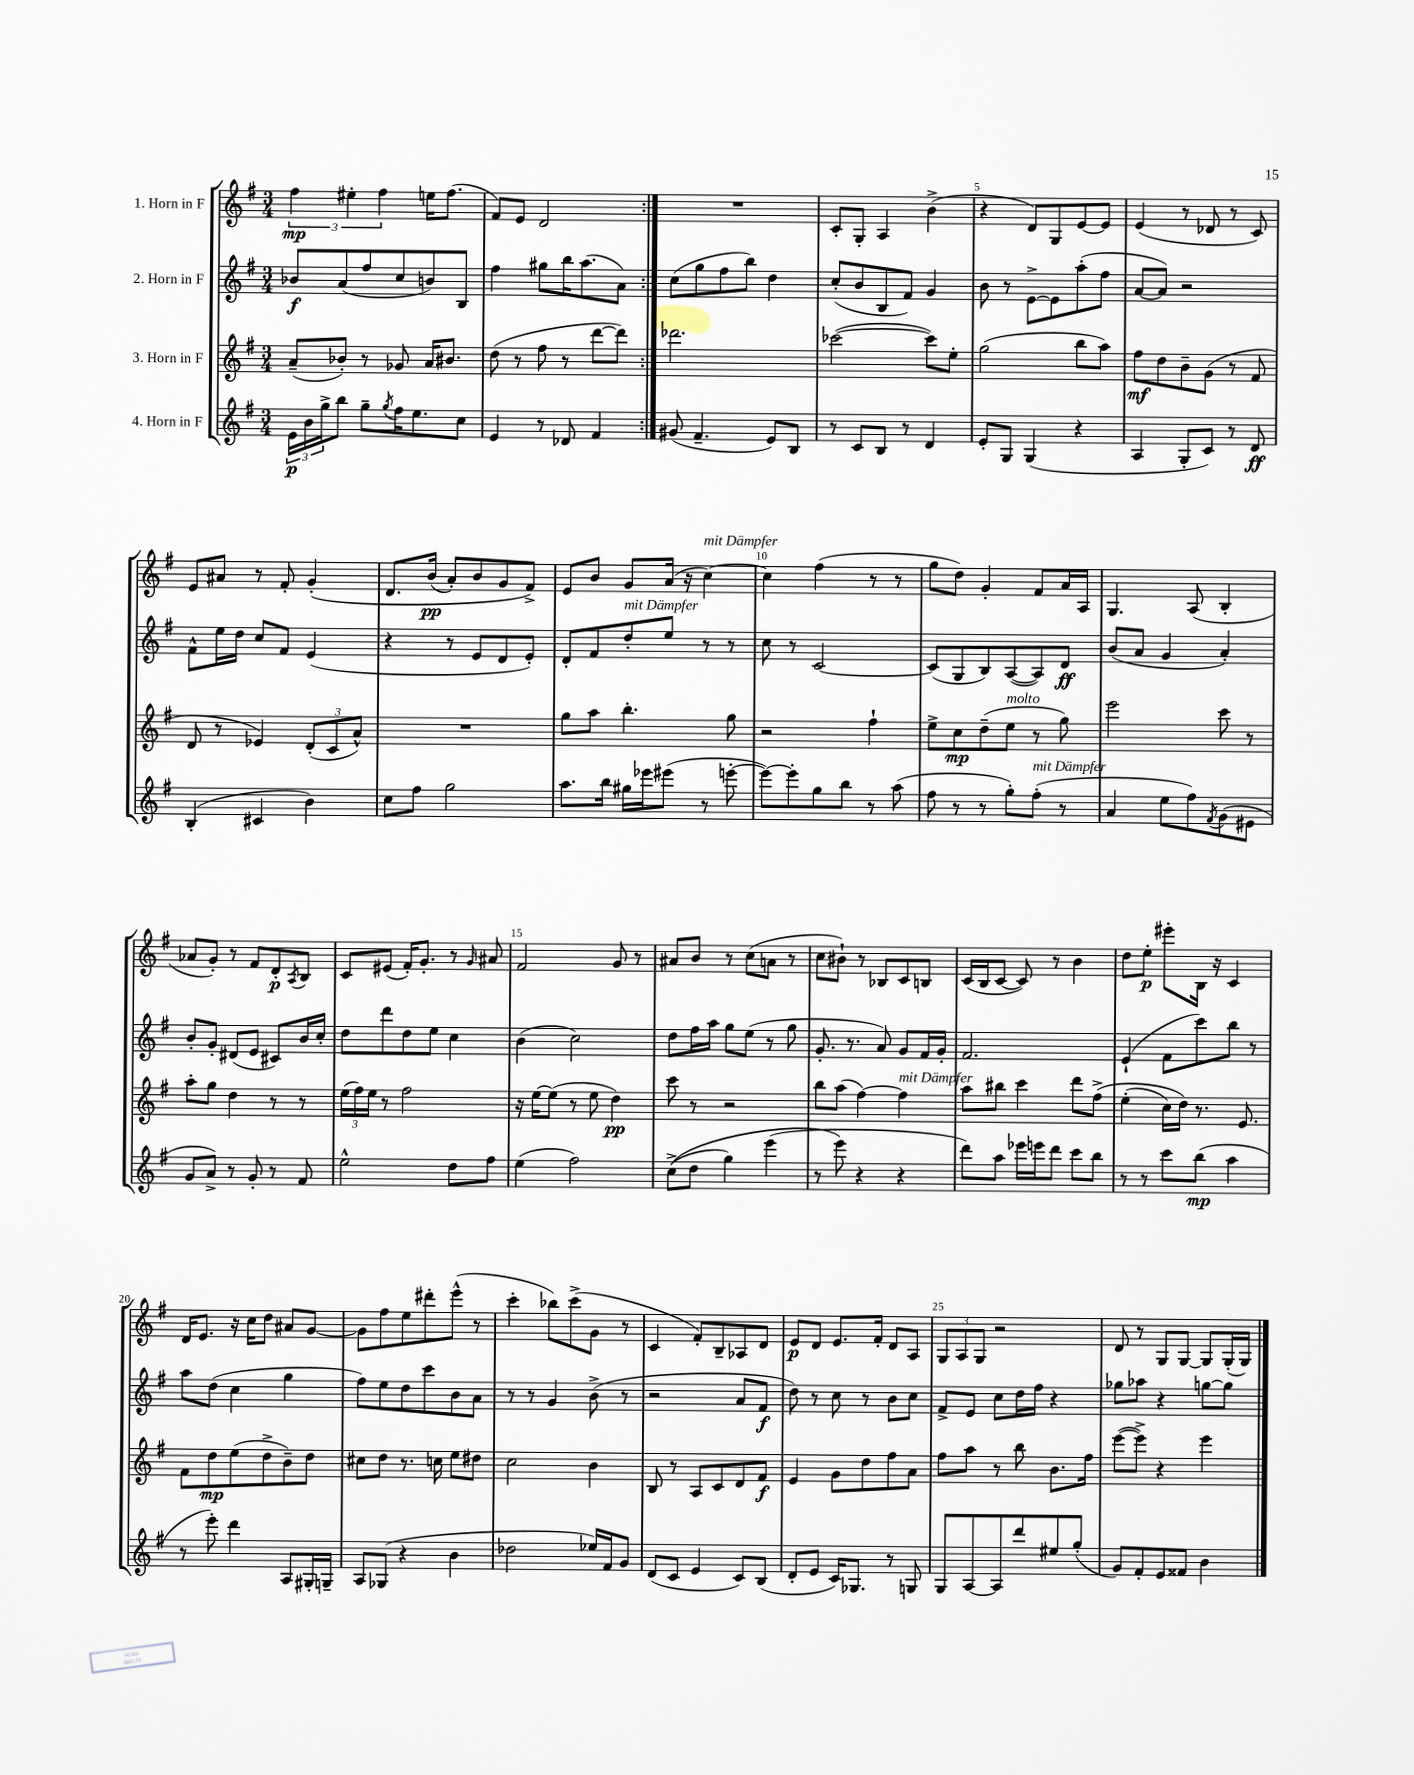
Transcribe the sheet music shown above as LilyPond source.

<<
\new StaffGroup <<
\new Staff = "s0" \with { instrumentName = "1. Horn in F" } {
    \clef treble \key g \major \numericTimeSignature \time 3/4
    \repeat volta 2 { \tuplet 3/2 { fis''4\mp eis''4-. fis''4 } e''16 fis''8.( |
    fis'8) e'8 d'2 | }
    R2. |
    c'8-. g8-. a4 b'4->( |
    r4 d'8) g8 e'8~ e'8 |
    e'4( r8 des'8 r8 c'8) |
    e'8 ais'8 r8 fis'8-. g'4-.\( |
    d'8. b'16\pp( a'8-.) b'8 g'8 fis'8->\) |
    e'8 b'8 g'8 a'16( r16 c''4~^\markup { \italic "mit Dämpfer" }) |
    c''4 fis''4( r8 r8 |
    g''8 d''8) g'4-. fis'8 a'16 a16 |
    g4. a8( b4-. |
    aes'8 g'8-.) r8 fis'8 d'8-.\p \acciaccatura { a8 } b8 |
    c'8 eis'8( fis'16-.) g'8.-. r8 \grace { g'16 } ais'8 |
    fis'2 g'8 r8 |
    ais'8 b'8 r8 c''8( a'8 r8 |
    c''8 bis'8-!) r8 bes8 c'8 b8 |
    c'16( b16 c'8~ c'8) r8 b'4 |
    d''8 e''8-.\p eis'''8-. b16 r16 c'4 |
    d'16 e'8. r16 c''16 d''8 ais'8 g'8~ |
    g'8 fis''8 e''8 dis'''8-. e'''8-^( r8 |
    c'''4-. bes''8) c'''8->( g'8 r8 |
    c'4 fis'8-.) b8-- aes8 d'8 |
    e'8\p d'8 e'8. fis'16-. d'8 a8 |
    \tuplet 3/2 { g8 a8 g8 } r2 |
    d'8 r8 g8 g8~ g8 g16-.( g16) \bar "|." |
}
\new Staff = "s1" \with { instrumentName = "2. Horn in F" } {
    \clef treble \key g \major \numericTimeSignature \time 3/4
    \repeat volta 2 { bes'8\f a'8( fis''8 c''8 b'8) b8 |
    fis''4 gis''8 b''16 a''8.( a'8) | }
    c''8( g''8 fis''8 b''8) d''4 |
    c''8-.( b'8 b8 fis'8) g'4 |
    b'8 r8 e'8~-> e'8 a''8-.( fis''8 |
    a'8~ a'8) r2 |
    fis'8-^ e''16 d''16 c''8 fis'8 e'4( |
    r4 r8 e'8 d'8 e'8-.) |
    d'8-. fis'8 d''8-.^\markup { \italic "mit Dämpfer" } e''8 r8 r8 |
    c''8 r8 c'2~ |
    c'8( g8 b8) a8~( a8) d'8\ff |
    b'8( a'8 g'4 a'4-.) |
    b'8-. g'8-. dis'8( e'8 cis'8) b'16 c''16-. |
    d''8 d'''8 d''8 e''8 c''4 |
    b'4( c''2) |
    d''8 fis''16 a''16 g''8 e''8( r8 g''8 |
    g'8.-. r8. a'8) g'8 fis'16 g'16-. |
    fis'2. |
    e'4-!( fis'8 c'''8) b''8 r8 |
    a''8 d''8( c''4 g''4 |
    fis''8) e''8 d''8 c'''8 b'8 a'8 |
    r8 r8 g'4 b'8->( r8 |
    r2 a'8 fis'8\f |
    d''8) r8 c''8 r8 b'8 c''8 |
    fis'8-> e'8 c''8 d''16 fis''16 r4 |
    ges''8 aes''8 r4 g''8~ g''8 \bar "|." |
}
\new Staff = "s2" \with { instrumentName = "3. Horn in F" } {
    \clef treble \key g \major \numericTimeSignature \time 3/4
    \repeat volta 2 { a'8--( bes'8-.) r8 ges'8 a'16 bis'8. |
    d''8( r8 fis''8 r8 d'''8~ d'''8) | }
    des'''2. |
    ces'''2~( ces'''8) e''8-. |
    g''2( b''8 a''8) |
    fis''8\mf d''8 b'8-- g'8( r8 fis'8 |
    d'8 r8 ees'4) \tuplet 3/2 { d'8-.( c'8 a'8-^) } |
    R2. |
    g''8 a''8 b''4.-. g''8 |
    r2 fis''4-! |
    e''8-> c''8\mp d''8--( e''8^\markup { \italic "molto" } r8 g''8) |
    e'''2 c'''8 r8 |
    a''8-. g''8 d''4 r8 r8 |
    \tuplet 3/2 { e''16( fis''16) e''16 } r8 fis''2 |
    r16 e''16~ e''8( r8 e''8 d''4\pp) |
    c'''8 r8 r2 |
    b''8 a''8( fis''4~) fis''4^\markup { \italic "mit Dämpfer" } |
    a''8 bis''8 c'''4 d'''8 fis''8->\( |
    e''4-.( c''16) d''16\) r8. e'8. |
    fis'8 d''8\mp e''8( d''8-> b'8--) d''8 |
    cis''8 d''8 r8. c''16 e''8 dis''8 |
    c''2 b'4 |
    b8 r8 a8 c'8 d'8 fis'8\f |
    e'4 g'8 d''8 fis''8 a'8 |
    fis''8 a''8 r8 b''8 b'8. fis''16 |
    e'''8~( e'''8->) r4 e'''4 \bar "|." |
}
\new Staff = "s3" \with { instrumentName = "4. Horn in F" } {
    \clef treble \key g \major \numericTimeSignature \time 3/4
    \repeat volta 2 { \tuplet 3/2 { e'16\p b'16 g''16-> } b''8 g''8-- \acciaccatura { g''8 } fis''16 e''8. c''8 |
    e'4 r8 des'8 fis'4 | }
    gis'8( fis'4.-- e'8) b8 |
    r8 c'8 b8 r8 d'4 |
    e'8-. g8 g4( r4 |
    a4 g8-. c'8) r8 d'8\ff |
    b4-.( cis'4 b'4) |
    c''8 fis''8 g''2 |
    a''8. b''16 gis''16 ees'''16 eis'''8( r8 e'''8~-. |
    e'''8~) e'''8-. g''8 b''8 r8 a''8( |
    fis''8 r8 r8 g''8-.) fis''8-.^\markup { \italic "mit Dämpfer" }( r8 |
    a'4 e''8 fis''8) \acciaccatura { fis'8 } g'8( eis'8 |
    g'8 a'8->) r8 g'8-. r8 fis'8 |
    e''2-^ d''8 fis''8 |
    e''4( fis''2) |
    c''8->(\( d''8 g''4) e'''4( |
    r8 e'''8\) r4 r4 |
    d'''8) a''8 ees'''16 e'''16 d'''8 c'''8 b''8 |
    r8 r8 c'''8 b''8\mp( a''4 |
    r8 e'''8-.) d'''4 a8 gis16-. g16-- |
    a8 ges8( r4 b'4 |
    des''2 ees''16) fis'16 g'8 |
    d'8( c'8 e'4 c'8) b8( |
    d'8-. e'8 c'16) ges8. r8 g8 |
    g8 a8~ a8 d'''8 eis''8 g''8-.( |
    g'8) fis'8-. e'8 fisis'8 b'4 \bar "|." |
}
>>
>>
\layout { \context { \Score \override BarNumber.break-visibility = ##(#f #t #t) barNumberVisibility = #(every-nth-bar-number-visible 5) } }
